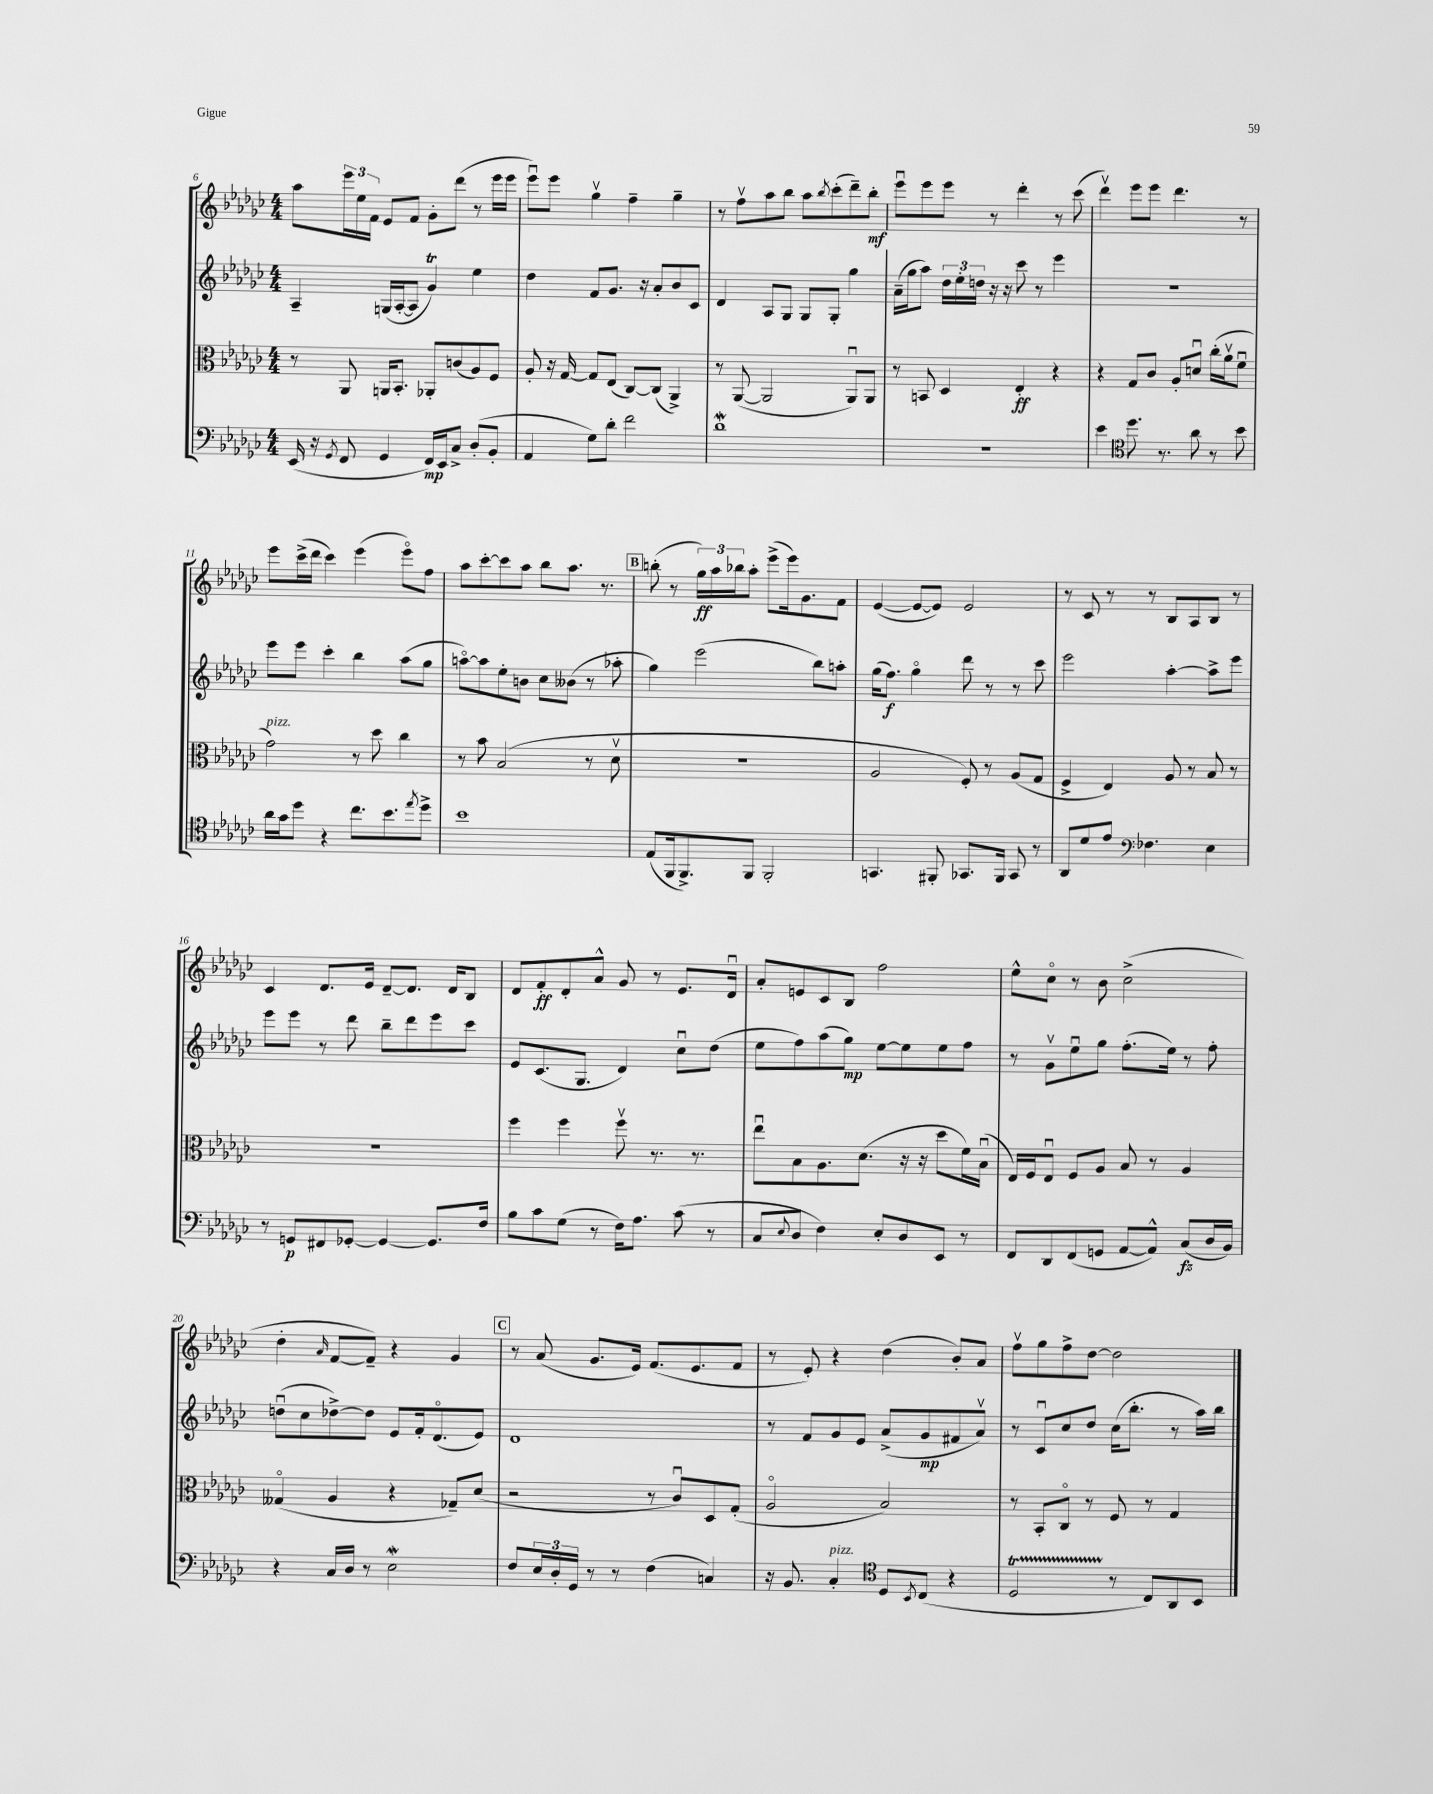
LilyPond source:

<<
\new StaffGroup <<
\new Staff = "s0" {
    \clef treble \key ges \major \numericTimeSignature \time 4/4
    aes''8 \tuplet 3/2 { ees'''16 ees''16 f'16 } ees'8 f'8 ges'8-. des'''8( r8 ees'''16 ees'''16 |
    ees'''8\downbow) ees'''8 ges''4\upbow f''4-- ges''4-- |
    r8 f''8\upbow aes''8 bes''8 aes''8 \acciaccatura { bes''8 } ces'''8-.( des'''8--) bes''8-.\mf |
    ees'''8\downbow ees'''8 ees'''8 r8 des'''4-. r8 ces'''8( |
    des'''4\upbow) ees'''8 ees'''8 des'''4. r8 |
    ees'''8 ces'''16->( des'''16 ces'''4) ees'''4( ees'''8\flageolet) f''8 |
    aes''8 ces'''8~-. ces'''8 aes''8 bes''8 aes''8. r8. |
    \mark \markup { \box "B" } b''8-.( r8 \tuplet 3/2 { ges''16\ff) aes''16 bes''16 } aes''8-. ees'''8->( ees'''16) ges'8. f'8 |
    ees'4~( ees'8~ ees'8) ees'2 |
    r8 ces'8 r8 r8 bes8 aes8 bes8 r8 |
    ces'4 des'8. ees'16 des'8~-- des'8. des'16 bes8 |
    des'8 f'8-.\ff des'8-. aes'8-^ ges'8 r8 ees'8. des'16\downbow |
    aes'8-. e'8 ces'8 bes8 f''2 |
    ees''8-^ ces''8\flageolet r8 bes'8 ces''2->( |
    des''4-. \grace { aes'16 } f'8~ f'8--) r4 ges'4 |
    \mark \markup { \box "C" } r8 aes'8( ges'8. ees'16) f'8.( ees'8. f'8 |
    r8 ees'8-.) r4 des''4( bes'8-.) aes'8 |
    f''8\upbow ges''8 f''8-> des''8~ des''2 \bar "|." |
}
\new Staff = "s1" {
    \clef treble \key ges \major \numericTimeSignature \time 4/4
    aes4-- g16( aes16~-. aes8 ges'4\trill) ees''4 |
    des''4 f'8 ges'8. r16 aes'8-. bes'8 ces'8 |
    des'4 aes8 ges8 ges8 ges8-. ges''4 |
    aes'16--( ges''16 aes''8) \tuplet 3/2 { des''16 ees''16-. d''16 } r16 r16 ces'''8 r8 ees'''4 |
    r1 |
    ees'''8 ees'''8 ces'''4-. bes''4 aes''8( ges''8 |
    a''8~\flageolet) a''8 ees''8-. b'8 ces''8 beses'8( r8 aes''8-. |
    \mark \markup { \box "B" } ges''4) ees'''2( bes''8) a''8-. |
    ges''16( f''8.\f) ges''4\flageolet des'''8 r8 r8 ces'''8 |
    ees'''2 aes''4~-. aes''8-> ees'''8 |
    ees'''8 ees'''8 r8 des'''8 bes''8-- des'''8 ees'''8 ces'''8 |
    ees'8 ces'8.( ges8. des'4) ces''8\downbow des''8( |
    ees''8 f''8) aes''8( ges''8\mp) ees''8~ ees''8 ees''8 f''8 |
    r8 ges'8\upbow ees''8\downbow ges''8 f''8.-.( ees''16) r8 f''8-. |
    d''8\downbow( ces''8 des''8~->) des''8 ees'8 f'16-. des'8.\flageolet( ees'8) |
    \mark \markup { \box "C" } des'1 |
    r8 f'8 ges'8 ees'8 aes'8->( ges'8\mp fis'8 aes'8\upbow) |
    r8 ces'8\downbow ces''8 des''8 ces''16( bes''8.-. r8 aes''16) bes''16 \bar "|." |
}
\new Staff = "s2" {
    \clef alto \key ges \major \numericTimeSignature \time 4/4
    r8 aes,8 a,16 bes,8.-. aes,8-. c'8( aes8) f8 |
    aes8-. r16 ges16~ ges8 ees8( ces8~) ces8( aes,4->) |
    r8 aes,8~( aes,2 aes,8\downbow) aes,8 |
    r8 b,8 des4 ees4-.\ff r4 |
    r4 ges8 ces'8 aes8-. d'8\downbow ces''16-.( aes'16\upbow f'8\downbow |
    ges'2^\markup { \italic "pizz." }) r8 des''8 ces''4 |
    r8 bes'8 bes2( r8 des'8\upbow |
    \mark \markup { \box "B" } R1 |
    aes2 f8-.) r8 aes8( ges8 |
    f4-> ees4) aes8 r8 bes8 r8 |
    R1 |
    f''4 f''4 f''8\upbow r8. r8. |
    ees''8\downbow bes8 aes8. des'8.( r16 r16 des''8 f'16) bes16\downbow( |
    ees16) f16 ees8\downbow f8 aes8 bes8 r8 aes4 |
    geses4\flageolet( aes4 r4 ges8--) des'8( |
    \mark \markup { \box "C" } r2 r8 ces'8\downbow) des8 ges8-.( |
    aes2\flageolet bes2) |
    r8 bes,8-. ces8\flageolet r8 f8 r8 ges4 \bar "|." |
}
\new Staff = "s3" {
    \clef bass \key ges \major \numericTimeSignature \time 4/4
    ees,16( r16 \acciaccatura { ges,8 } f,8 ges,4 f,16\mp) ees,16 ces8-> des8-.( bes,8-. |
    aes,4 ges8) des'8-. f'2 |
    des'1\mordent |
    R1 |
    ees'4 \clef tenor des''8. r8. aes'8 r8 bes'8 |
    aes'16 ges'16 des''8 r4 ces''8. bes'8. \acciaccatura { ees''8 } des''8-> |
    bes'1 |
    \mark \markup { \box "B" } ees8( f,16 f,8.->) f,8 f,2-. |
    g,4. fis,8-. ges,8. fis,16 ges,8 r8 |
    aes,8 des'8 ees'8 \clef bass fes4. ees4 |
    r8 g,8\p fis,8 ges,8~-. ges,4~ ges,8. f16 |
    bes8 ces'8 ges8( r8 f16) aes8. ces'8( r8 |
    ces8 \appoggiatura { ees8 } des8 f4) ees8-. des8 ees,8 r8 |
    f,8 des,8 f,8( g,8 aes,8~ aes,8-^) ces8\fz( des16 bes,16) |
    r4 ces16 des16 r8 ees2\mordent |
    \mark \markup { \box "C" } f8 \tuplet 3/2 { ees16 des16-. ges,16 } r8 r8 f4( c4) |
    r16 bes,8. ces4-.^\markup { \italic "pizz." } \clef tenor des8 \acciaccatura { bes,8 } ces8( r4 |
    des2\startTrillSpan r8\stopTrillSpan ces8) aes,8 bes,8 \bar "|." |
}
>>
>>
\layout { \context { \Score currentBarNumber = #6 } }
